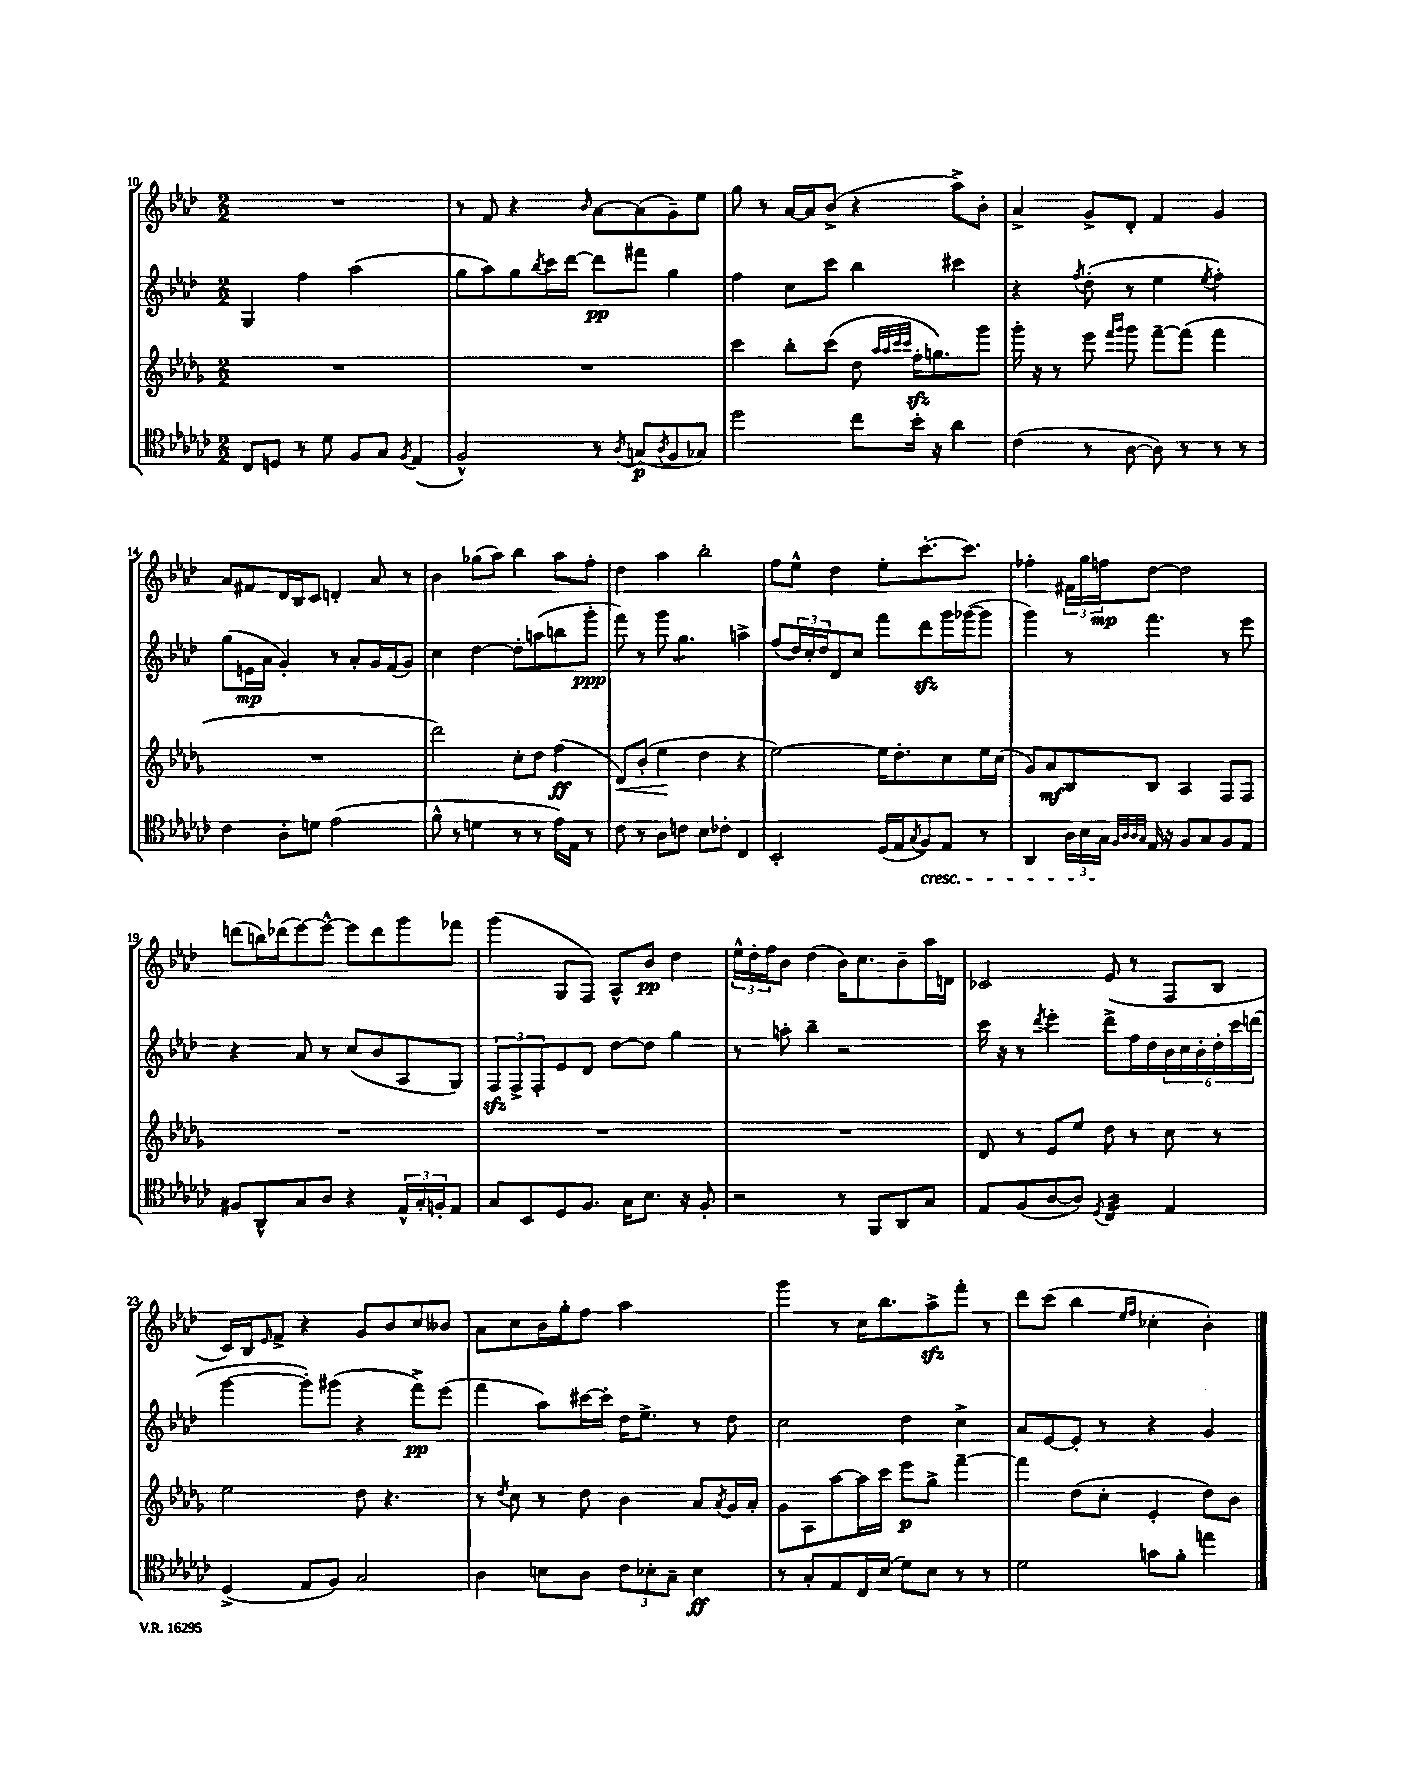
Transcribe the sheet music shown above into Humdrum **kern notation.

**kern	**kern	**kern	**kern
*staff4	*staff3	*staff2	*staff1
*clefC4	*clefG2	*clefG2	*clefG2
*k[b-e-a-d-g-c-]	*k[b-e-a-d-g-]	*k[b-e-a-d-]	*k[b-e-a-d-]
*M2/2	*M2/2	*M2/2	*M2/2
8C-	1r	4G	1r
8D	.	.	.
8r	.	4ff	.
8d-	.	.	.
8F	.	(2aa-	.
8G-	.	.	.
8qF	.	.	.
(4E-	.	.	.
=	=	=	=
2F^^)	1r	8gg	8r
.	.	8aa-)	8f
.	.	8gg	4r
.	.	8qbb-	.
.	.	16ccc	.
.	.	[16ddd-	.
.	.	.	16qqb-
8r	.	8ddd-]	[8a-
8qA-	.	.	.
(8G	.	8fff#	(8a-]
8qA-	.	.	.
8F	.	4gg	8g~)
8G-)	.	.	8ee-
=	=	=	=
2dd-	4ccc	4ff	8gg
.	.	.	8r
.	8bb-'	8cc	[16a-
.	.	.	16a-]
.	(8ccc	8ccc	(8b-^
8cc-	8dd-	4bb-	4r
.	32qqaa-	.	.
.	32qqaa-	.	.
.	32qqccc	.	.
.	32qqccc	.	.
16b-'	16ff'	.	.
16r	8.gg)	.	.
4a-	.	4ccc#	8aa-^)
.	8ggg-	.	8b-'
=	=	=	=
(4c-	16ggg-'	4r	4a-^
.	16r	.	.
.	8r	.	.
.	.	8qff	.
8r	8eee-	(8dd-'	8g^
.	16qqfff	.	.
.	16qqggg-	.	.
[8A-	8ggg-	8r	8d-'
8A-])	[8fff~	4ee-	4f
8r	(8fff]	.	.
.	.	8qee-	.
8r	4fff	4ff')	4g
8r	.	.	.
=	=	=	=
4c-	1r	(8gg	8a-
.	.	16e	8f#
.	.	16a-	.
8A-'	.	4g')	16d-
.	.	.	16B-
8d	.	.	8c
(2e-	.	8r	4d'
.	.	8a-'	.
.	.	16g	8a-
.	.	(16f	.
.	.	8g)	8r
=	=	=	=
8f^^	2ddd-)	4cc	4b-
8r	.	.	.
4d	.	[4dd-	(8gg-
.	.	.	8aa-)
8r	8cc'	8dd-']	4bb-
8r	8dd-	(8aa	.
16e-)	(4ff	8bb	8aa-
16E-	.	.	.
8r	.	8ggg'	8ff'
=	=	=	=
8c-	8d-)	8fff)	4dd-
8r	(8b-'	8r	.
8A-	4ee-	8ggg	4aa-
8c	.	4.gg	.
8B-	4dd-	.	2bb-'
8c-'	.	.	.
4C-	4r	4aa^	.
=	=	=	=
2BB-'	[2ee-)	(8ff	8ff
.	.	24dd-)	8ee-^^
.	.	24cc'	.
.	.	24dd-	.
.	.	8d-	4dd-
.	.	8cc	.
(16D-	16ee-]	8fff	8ee-'
16E-	8.dd-'	.	.
8qG-	.	.	.
8F)	.	8ddd-	[8.ccc'
8E-	8cc	16ggg	.
.	.	([16ggg-	8.ccc]
8r	16ee-	8ggg-]	.
.	(16cc	.	.
=	=	=	=
4AA-	8g-)	4ggg)	4ff-'
.	8a-	.	.
24A-	8B-	8r	24f#
24B-	.	.	24gg
24G-	.	.	24ff
32qqF	.	.	.
32qqA-	.	.	.
32qqA-	.	.	.
32qqG-	.	.	.
16E-	8B-	4.fff	[8dd-
16r	.	.	.
8F	4A-	.	2dd-]
8G-	.	.	.
8F	8F	8r	.
8E-	8F	8eee-	.
=	=	=	=
8F#	1r	4r	(8ddd
8AA-^^	.	.	16bb)
.	.	.	(16ddd-
8G-	.	8a-	[8eee-)
8A-	.	8r	8eee-^^_
4r	.	(8cc	8eee-]
.	.	8b-	8ddd-
24E-^^	.	8A-	8ggg
24G-'	.	.	.
24F'	.	.	.
8E-	.	8G)	8fff-
=	=	=	=
8G-	1r	12F	(4ggg
.	.	12F^	.
8BB-	.	.	.
.	.	12F'	.
8D-	.	8e-	8G
8.F	.	8d-	8F)
.	.	[8dd-	8A-^^
16G-	.	.	.
8.B-	.	8dd-]	8b-
.	.	4gg	4dd-
16r	.	.	.
8F'	.	.	.
=	=	=	=
2r	1r	8r	24ee-^^
.	.	.	24dd-'
.	.	.	24ff
.	.	8aa'	8b-
.	.	4bb-~	(4dd-
8r	.	2r	16b-)
.	.	.	8.cc
8FF	.	.	.
8AA-	.	.	8b-~
8G-	.	.	16aa-
.	.	.	16d
=	=	=	=
8E-	8d-	16ccc	2c-
.	.	16r	.
(8F	8r	8r	.
.	.	8qddd-	.
[8A-	8e-	4eee-'	.
8A-])	8ee-	.	.
8qD-	.	.	.
4C-	8dd-	8ddd-^	(8e-
.	8r	16ff	8r
.	.	16dd-	.
4E-	8cc	24b-	8F
.	.	24cc	.
.	.	24b-'	.
.	8r	24dd-'	8B-
.	.	24ccc	.
.	.	(24ddd	.
=	=	=	=
(4D-^	2ee-	[4ggg	16c)
.	.	.	16B-
.	.	.	16qqe-
.	.	.	8f^
8E-	.	8ggg'])	4r
8F)	.	(8ggg#	.
2G-	8dd-	4r	8g
.	4.r	.	8b-
.	.	8fff^)	8cc
.	.	(8eee-	8b--
=	=	=	=
4A-	8r	4fff	8a-
.	8qdd-	.	.
.	8cc	.	8cc
8B	8r	8aa-)	16b-
.	.	.	16gg'
8A-	8dd-	[16ccc#	8ff
.	.	16ccc#']	.
12c-	4b-	16dd-	2aa-
.	.	8.ee-^	.
12B-'	.	.	.
12G-~	.	.	.
4B-	8a-	8r	.
.	8qa-	.	.
.	16g-	8dd-	.
.	16a-'	.	.
=	=	=	=
8r	8g-	2cc	4ggg
8G-'	8A-	.	.
8E-	[8aa-	.	8r
16C-	16aa-]	.	16cc
(16B-	16ccc	.	8.bb-
8d-)	8eee-	4dd-	.
8B-	8gg-^	.	8aa-^
8r	[4fff~	4cc^	8fff'
8r	.	.	8r
=	=	=	=
2d-	4fff]	8a-	8ddd-
.	.	[8e-	(8ccc
.	(8dd-	8e-']	4bb-
.	8cc'	8r	.
.	.	.	16qqee-
.	.	.	16qqff
8g	4e-'	4r	4cc-'
8f'	.	.	.
4ee	8dd-)	4g	4b-')
.	8b-	.	.
==	==	==	==
*-	*-	*-	*-
